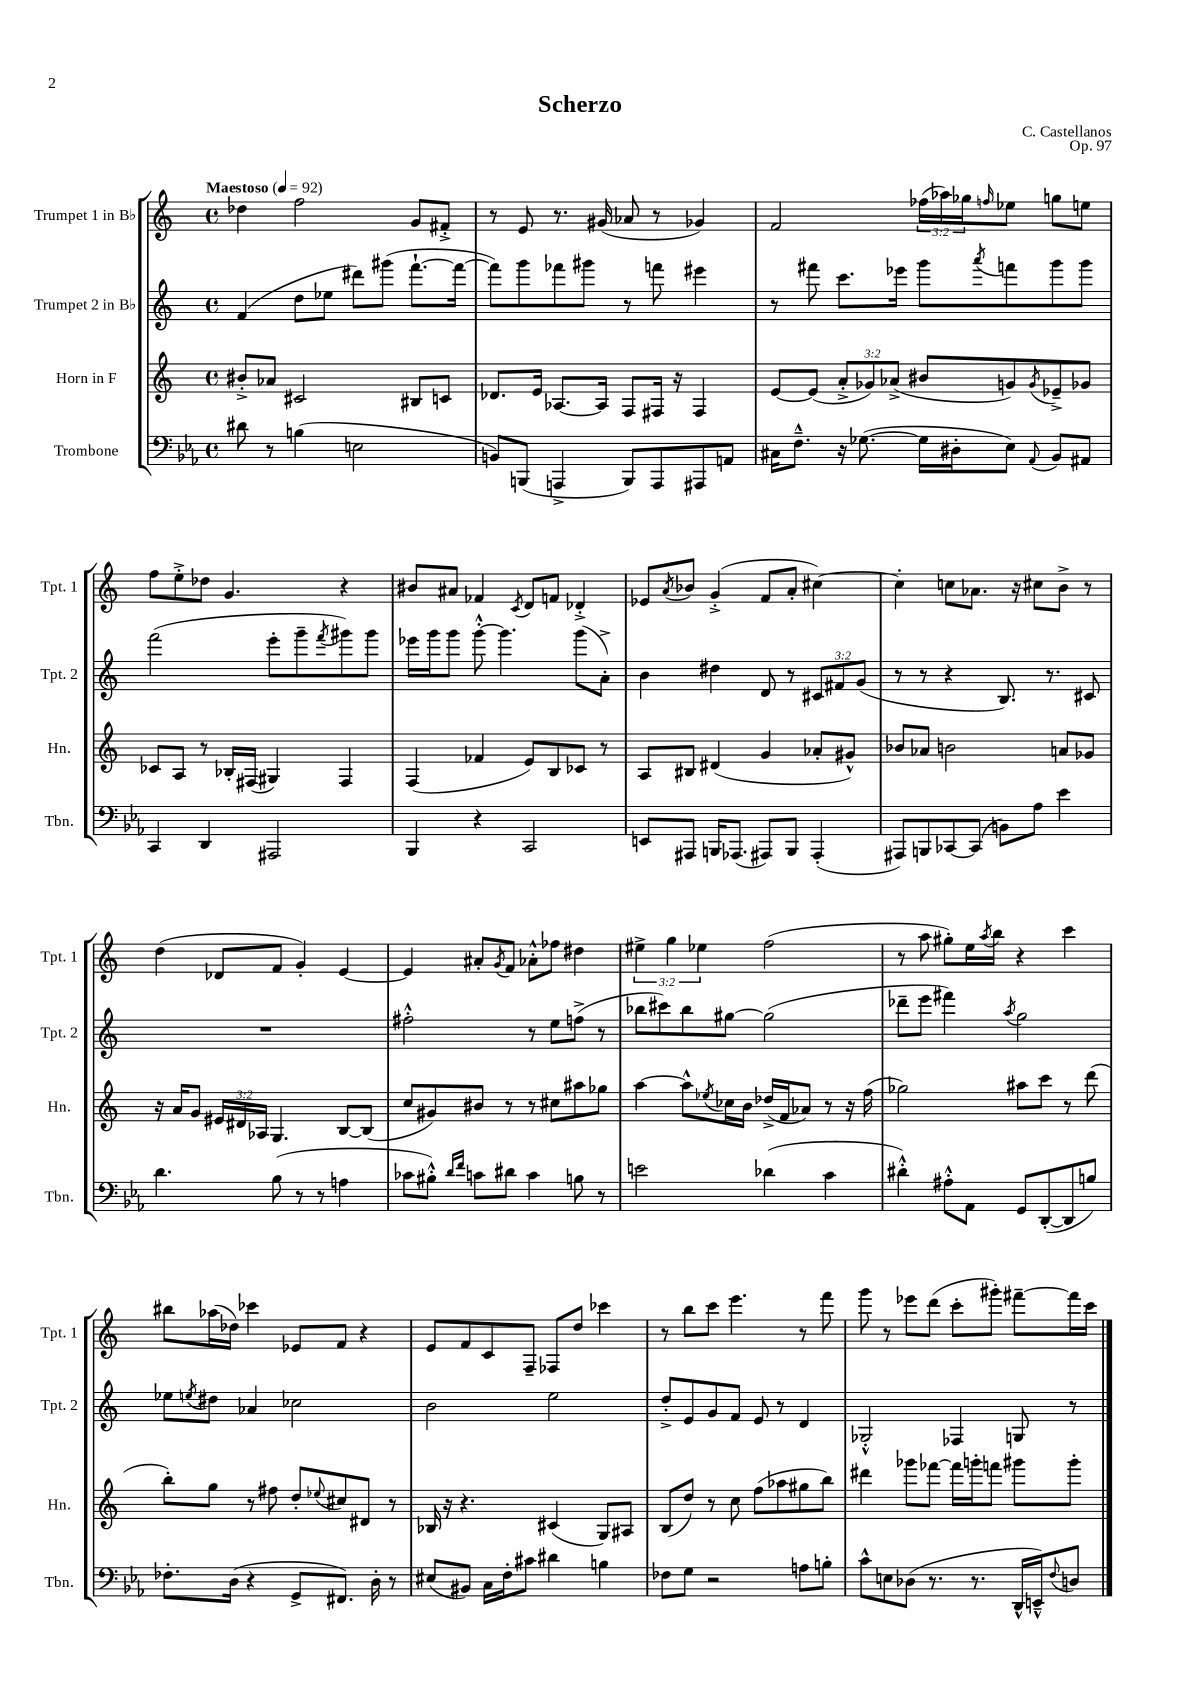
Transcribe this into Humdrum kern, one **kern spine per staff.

**kern	**kern	**kern	**kern
*staff4	*staff3	*staff2	*staff1
*clefF4	*clefG2	*clefG2	*clefG2
*k[b-e-a-]	*k[]	*k[]	*k[]
*M4/4	*M4/4	*M4/4	*M4/4
*met(c)	*met(c)	*met(c)	*met(c)
*MM92	*MM92	*MM92	*MM92
8d#	8b#'^	(4f	4dd-
8r	8a-	.	.
(4B	2c#	8dd	2ff
.	.	8ee-	.
2E	.	8ddd#)	.
.	.	(8ggg#	.
.	8B#	[8.fff`	8g
.	8c	.	8f#'^
.	.	16fff_	.
=	=	=	=
8BB)	8.d-	8fff])	8r
(8BBB	.	8ggg	8e
.	16e	.	.
4AAA^	[8.A-	8fff-	8.r
.	.	8ggg#	.
.	16A-]	.	(16g#
8BBB)	8F	8r	8a-
8AAA	16F#	8fff	8r
.	16r	.	.
8AAA#	4F#	4eee#	4g-)
8AA	.	.	.
=	=	=	=
16C#	[8e	8r	2f
8.F~^^	.	.	.
.	(8e]	8fff#	.
16r	12a'^	8.ccc	.
([8.G-	.	.	.
.	12g-)	.	.
.	(12a-^	.	.
.	.	16eee-	.
16G-]	8b#	8ggg	(24ff-
.	.	.	24aa-)
16D#'	.	.	.
.	.	.	24gg-
.	.	8qaaa	16qqff
8E-)	8g)	8fff	8ee-
8qqAA-	8qg	.	.
8BB-	8e-~^	8ggg	8gg
8AA#	8g-	8ggg	8ee
=	=	=	=
4CC	8c-	(2fff	8ff
.	8A	.	8ee'^
4DD	8r	.	8dd-
.	16B-'	.	4.g
.	(16F#	.	.
2AAA#	4G#)	8eee'	.
.	.	8ggg~	.
.	.	8qfff	.
.	4F#	8ggg#)	4r
.	.	8ggg#	.
=	=	=	=
4BBB-	(4F	16eee-	8b#
.	.	16ggg	.
.	.	8ggg	8a#
4r	4f-	[8ggg'^^	4f-
.	.	4.ggg]	.
.	.	.	8qc
2CC	8e)	.	8d
.	8B	.	8f
.	8c-	(8ggg	4d-'^
.	8r	8a'^)	.
=	=	=	=
8EE	8A	4b	8e-
.	.	.	8qa
8AAA#	8B#	.	8b-
16BBB	(4d#	4dd#	(4g'^
(8.AAA-	.	.	.
8AAA#)	4g	8d	8f
8BBB	.	8r	8a'
(4AAA#'	8a-'	12c#	[4cc#)
.	.	12f#	.
.	8g#^^)	.	.
.	.	(12g	.
=	=	=	=
8AAA#)	8b-	8r	4cc#']
8BBB	8a-	8r	.
[8CC-	2b	4r	8cc
(8CC-]	.	.	8.a-
8BB)	.	8.B)	.
.	.	.	16r
8A-	.	.	8cc#
.	.	8.r	.
4e-	8a	.	8b^
.	8g-	8c#	8r
=	=	=	=
4.d	16r	1r	(4dd
.	16a	.	.
.	8g	.	.
.	24e#	.	8d-
.	24d#	.	.
.	24A-	.	.
(8B-	4.G	.	8f
8r	.	.	4g')
8r	.	.	.
4A	[8B	.	[4e
.	(8B]	.	.
=	=	=	=
8c-	8cc	2ff#'^^	4e]
8B#'^^)	8g#)	.	.
16qqd	.	.	.
16qqf	.	.	.
8c	8b#	.	8a#'
.	.	.	8qg
8d#	8r	.	8f
4c	8r	8r	8a-'^^
.	8cc#	8ee	8ff-
8B	8aa#	(8ff^	4dd#
8r	8gg-	8r	.
=	=	=	=
2e	[4aa	8bb-	6ee#^
.	.	8ccc#)	.
.	.	.	6gg
.	8aa^^]	8bb-	.
.	.	.	6ee-
.	8qee-	.	.
.	16cc-	[8gg#	.
.	16b	.	.
(4d-	(16dd-^	(2gg#]	(2ff
.	16f	.	.
.	8a-)	.	.
4c	8r	.	.
.	16r	.	.
.	(16ff	.	.
=	=	=	=
4d#'^^)	2gg-)	8ddd-~	8r
.	.	8eee	8aa
8A#'^^	.	4fff#)	8gg#')
8AA-	.	.	16ee
.	.	.	8qaa
.	.	.	16bb
.	.	8qaa	.
8GG	8aa#	2gg	4r
([8DD'	8ccc	.	.
8DD]	8r	.	4ccc
8B)	(8ddd	.	.
=	=	=	=
8.F-'	8bb')	8ee-	8bb#
.	.	8qee	.
.	8gg	8dd#	(16aa-
(16D	.	.	16dd-)
4r	8r	4a-	4ccc-
.	8ff#	.	.
8GG^	8dd'	2cc-	8e-
.	8qqee-	.	.
8.FF#)	8cc#	.	8f
.	8d#	.	4r
16D'	.	.	.
8r	8r	.	.
=	=	=	=
(8E#	16B-	2b	8e
.	16r	.	.
8BB#)	4.r	.	8f
16C	.	.	8c
16F'	.	.	.
8c#	.	.	8F~
4d#	(4c#	2ee	8F-
.	.	.	8dd
4B	8G)	.	4ccc-
.	8A#	.	.
=	=	=	=
8F-	(8B	8dd'^	8r
8G	8dd)	8e	8bb
2r	8r	8g	8ccc
.	8cc	8f	4.eee
.	(8ff	8e	.
.	8aa-	8r	.
8A	8gg#	4d	8r
8B'	8bb)	.	8fff
=	=	=	=
8c^^	4ddd#	2G-'^^	8ggg
8E	.	.	8r
(8D-	8ggg-	.	8eee-
8.r	[8fff-	.	(8ddd
.	16fff-]	4F-	8ccc'
8.r	16ggg'	.	.
.	8fff	.	8ggg#')
16DD^^	8ggg#	8G	[8fff#~
16EE~^^)	.	.	.
8qqF	.	.	.
8D	8ggg#'	8r	16fff#]
.	.	.	16ccc
==	==	==	==
*-	*-	*-	*-
